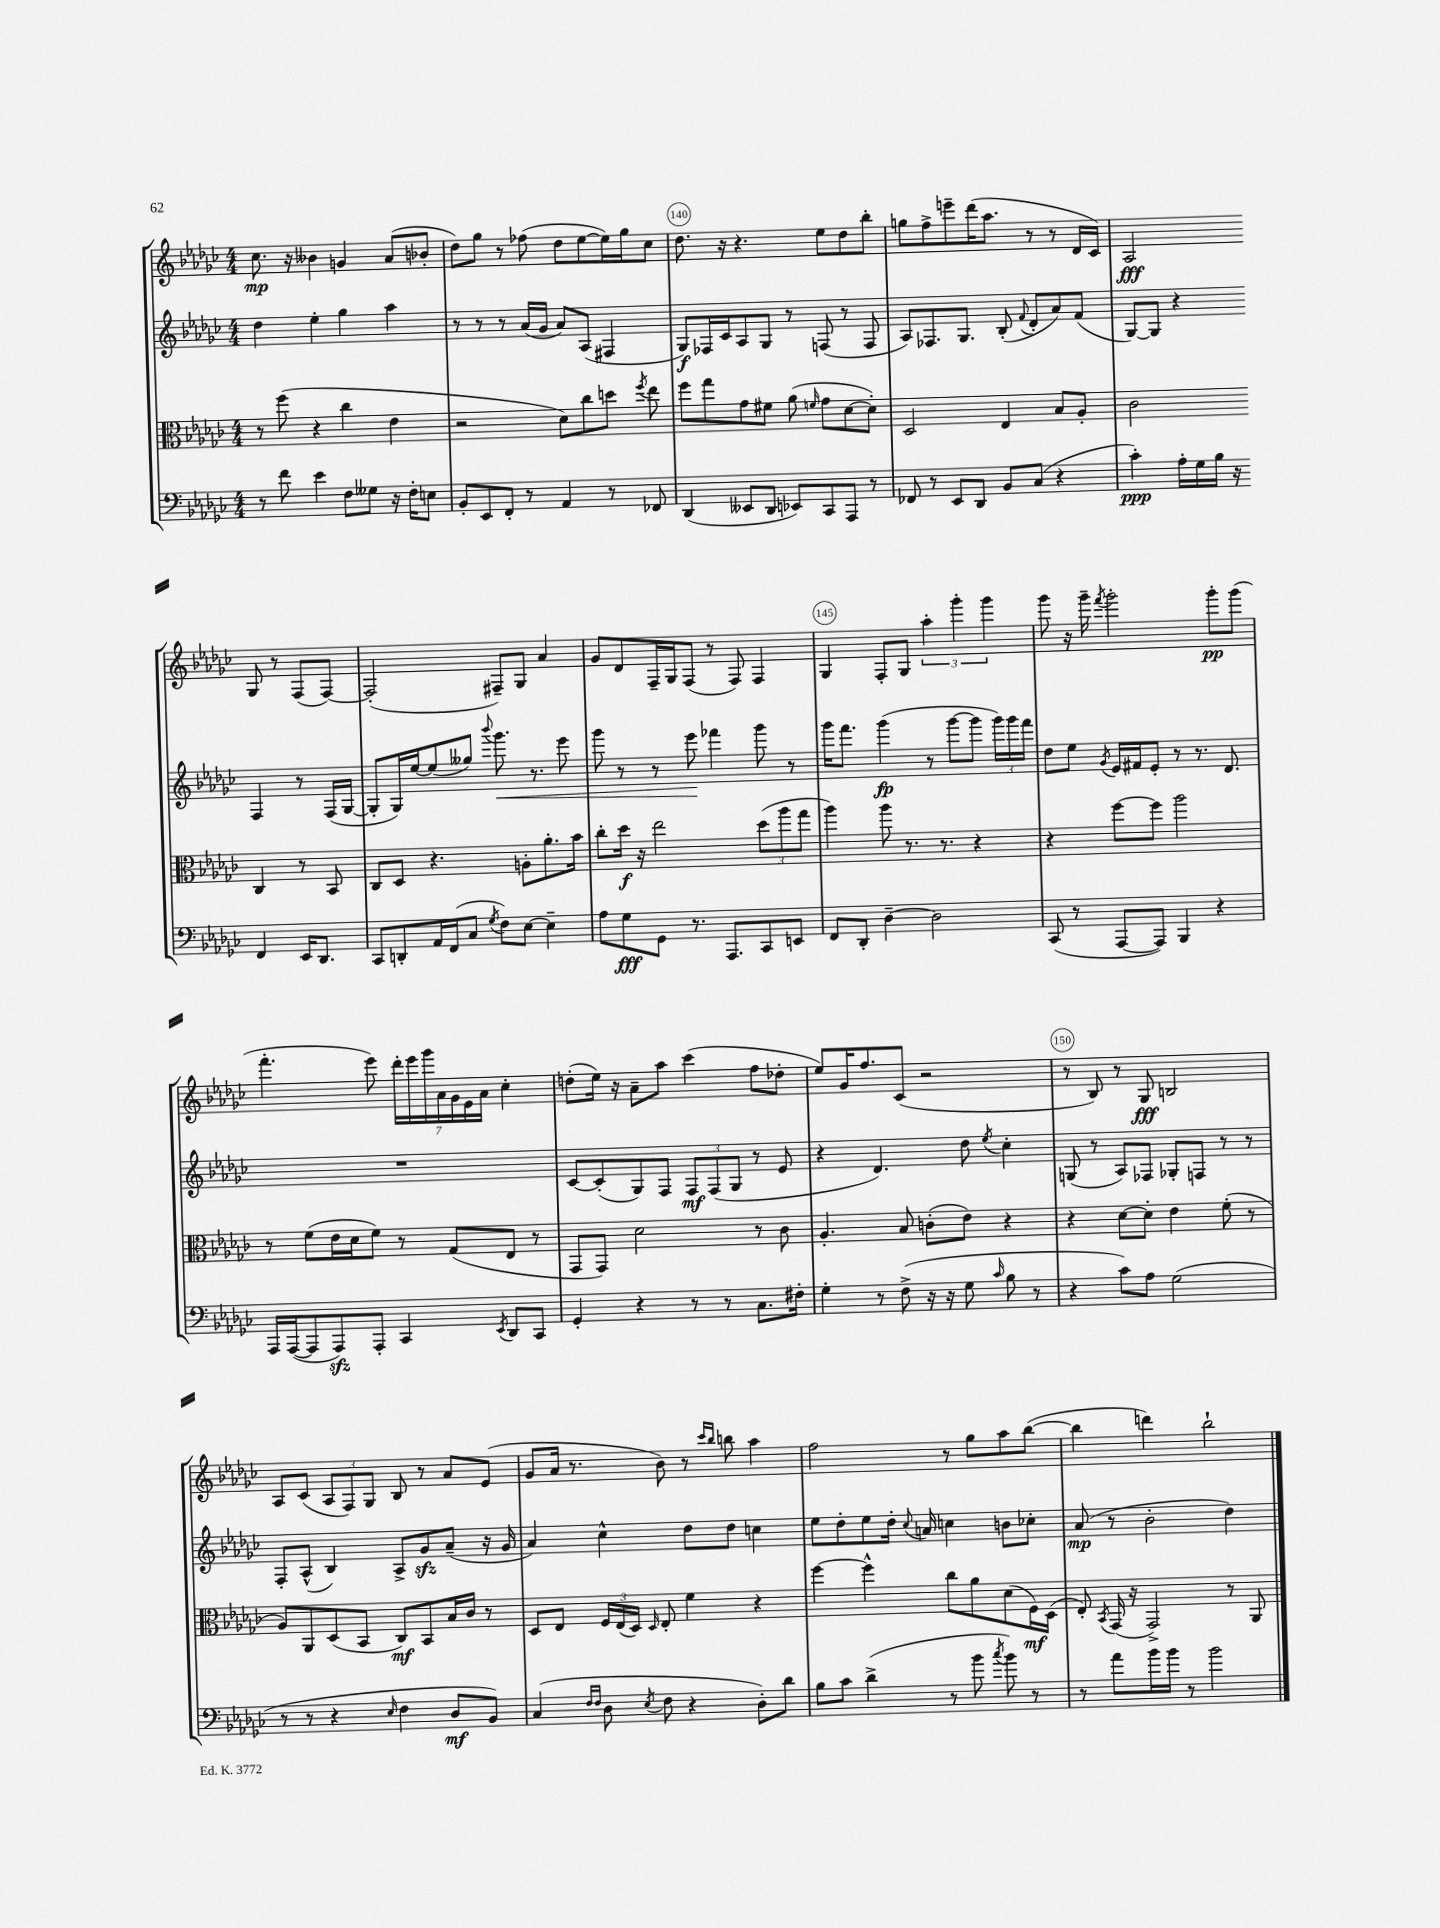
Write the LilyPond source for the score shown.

<<
\new StaffGroup <<
\new Staff = "s0" {
    \clef treble \key ges \major \numericTimeSignature \time 4/4
    \autoBeamOff ces''8.\mp r16 beses'4 g'4 aes'8[( bes'8]-. |
    des''8[) ges''8] r8 fes''8( des''8[ ees''8~ ees''16) ges''16 ces''8] |
    des''8. r16 r4. ees''8[ des''8 bes''8]-. |
    g''8[ f''8-> e'''8-- des'''16( aes''8.] r8 r8 des'16[ ces'16]) |
    aes2\fff ges8 r8 f8[( f8]~) |
    f2-.( fis8[--) ges8] aes'4 |
    ges'8[ des'8 f16-- ges16 f8]( r8 f8) f4 |
    ges4 f8[-. ges8] \tuplet 3/2 { aes''4-. ges'''4-. ges'''4 } |
    ges'''8 r16 ges'''16-- \acciaccatura { f'''8 } ges'''2-. ges'''8[-.\pp ges'''8]( |
    f'''4.-. ees'''8) \tuplet 7/4 { des'''16[-. ees'''16 ges'''16 aes'16 ges'16 ees'16 aes'16] } ces''4-. |
    d''8[-.( ees''16]) r16 aes'8[-- aes''8] ces'''4( f''8[ des''8]-. |
    ees''8[) ges'16 f''8. ces'8]( r2 |
    r8 bes8) r8 ges8\fff b2 |
    aes8[ ces'8]( \tuplet 3/2 { aes8[ f8) ges8] } bes8 r8 aes'8[ ees'8]( |
    ges'8[ aes'16] r8. bes'8) r8 \grace { ces'''16[ bes''16] } b''8 aes''4 |
    f''2 r8 ges''8[ aes''8 bes''8]~( |
    bes''4 d'''4) bes''2-! \bar "|." |
}
\new Staff = "s1" {
    \clef treble \key ges \major \numericTimeSignature \time 4/4
    \autoBeamOff des''4 ees''4-. ges''4 aes''4 |
    r8 r8 r8 aes'16[( ges'16] aes'8[) aes8]( fis4 |
    ges8[\f) fes16 ces'16 aes8 ges8] r8 f8( r8 f8 |
    aes8[) fes8. ges8.] bes8-.( \appoggiatura { f'8 } des'8[-. aes'8) f'8]( |
    ges8[~) ges8] r4 f4 r8 f16[( ges16]~ |
    ges8[-. ges16) ees''16~ ees''8( geses''8]) \appoggiatura { bes'''8 } ges'''8.\< r8. ees'''8 |
    ges'''8 r8 r8 ees'''8\! fes'''4 ges'''8 r8 |
    ges'''16[ f'''8.] ges'''4\fp( r8 ges'''8[~ ges'''8] \tuplet 3/2 { ges'''16[) ges'''16 f'''16] } |
    des''8[ ees''8] \acciaccatura { ges'8 } ees'16[ fis'16 ees'8]-. r8 r8. des'8. |
    R1 |
    ces'8[~ ces'8-.( ges8) f8] \tuplet 3/2 { f8[\mf f8( ges8] } r8 ees'8 |
    r4 des'4.) des''8 \acciaccatura { ees''8 } ces''4-. |
    g8( r8 aes8[) fes8] ges8[-. f8] r8 r8 |
    f8[-. aes8]-^( bes4) aes8[-> ges'8\sfz aes'8]--( r16 ges'16 |
    aes'4) ces''4-^ des''8[ des''8] c''4 |
    ees''8[ des''8-. ees''8 des''16]-. \appoggiatura { ces''8 } a'16 c''4 b'8[ ces''8]-. |
    aes'8\mp( r8 bes'2-. des''4) \bar "|." |
}
\new Staff = "s2" {
    \clef alto \key ges \major \numericTimeSignature \time 4/4
    \autoBeamOff r8 f''8( r4 ces''4 ees'4 |
    r2 des'8[) ces''8 d''8] \acciaccatura { f''8 } ees''8 |
    f''8[ ges''8 ges'8 fis'8] aes'8( \grace { f'16 } ges'8[ des'8~ des'8]-.) |
    des2 ees4 bes8[ aes8]-. |
    ces'2 ces4 r8 bes,8 |
    ces8[ des8] r4. a8[-. aes'8.-. bes'16] |
    ces''8[-. des''16]\f r16 ees''2 \tuplet 3/2 { des''8[( aes''8 ges''8] } |
    aes''4) aes''8 r8. r8. r4 |
    r4 f''8[~ f''8] aes''2 |
    r8 f'8[( ees'16 des'16 f'8]) r8 ges8[( ees8] r8 |
    ges,8[ ges,8]) des'2 r8 ces'8 |
    aes4.-. bes8 c'8[-.( ees'8]) r4 |
    r4 des'8[~ des'8]-. ees'4 f'8-.( r8 |
    aes8[) aes,8 des8( bes,8] ces8[\mf) bes,8 bes16 ces'16] r8 |
    des8[ ees8] \tuplet 3/2 { f16[ ees16( des16]) } \grace { des16 } ees8-. f'4 r4 |
    f''4~ f''4-^ ces''8[ aes'8 des'8( f16\mf) des16]( |
    ees8-.) \acciaccatura { bes,8 } ges,16( r16 ges,2->) r8 aes,8 \bar "|." |
}
\new Staff = "s3" {
    \clef bass \key ges \major \numericTimeSignature \time 4/4
    \autoBeamOff r8 f'8 ees'4 f8[ geses8] r16 f16[-. e8] |
    bes,8[-. ees,8 f,8]-. r8 aes,4 r8 fes,8 |
    des,4( eeses,8[ des,8] ees,8[) ces,8 aes,,8] r8 |
    fes,8 r8 ees,8[ des,8] bes,8[ ces8]( r4 |
    ces'4-.\ppp) aes16[-. ges16 bes16] r16 f,4 ees,16[ des,8.] |
    ces,8[ d,8-. aes,16 f,16( ces8] \acciaccatura { ges8 } f8[) ees8]~ ees4-- |
    aes8[ ges8\fff ges,8] r8. aes,,8.[ ces,8 e,8] |
    f,8[ des,8]-. des4~-- des2 |
    ces,8( r8 aes,,8[~ aes,,8]) bes,,4 r4 |
    aes,,16[ aes,,16~( aes,,8 aes,,8\sfz) aes,,8]-. ces,4 \acciaccatura { ees,8 } des,8[ ces,8] |
    ges,4-. r4 r8 r8 ces8.[ fis16]-. |
    ges4-. r8 f8->( r16 r16 ges8 \grace { ces'16 } bes8 r8 |
    r4 ces'8[) aes8] ges2( |
    r8 r8 r4 \grace { ees16 } f4 des8[\mf bes,8]) |
    ces4( \grace { f16[ f16] } des8 \acciaccatura { ees8 } f8 r4 des8[-.) des'8] |
    bes8[ ces'8] des'4->( r8 bes'8 \acciaccatura { ces''8 } bes'8) r8 |
    r8 aes'8[ bes'16 bes'16] r8 bes'2 \bar "|." |
}
>>
>>
\layout { \context { \Score currentBarNumber = #138 \override BarNumber.break-visibility = ##(#f #t #t) barNumberVisibility = #(every-nth-bar-number-visible 5) \override BarNumber.stencil = #(make-stencil-circler 0.1 0.3 ly:text-interface::print) } }
